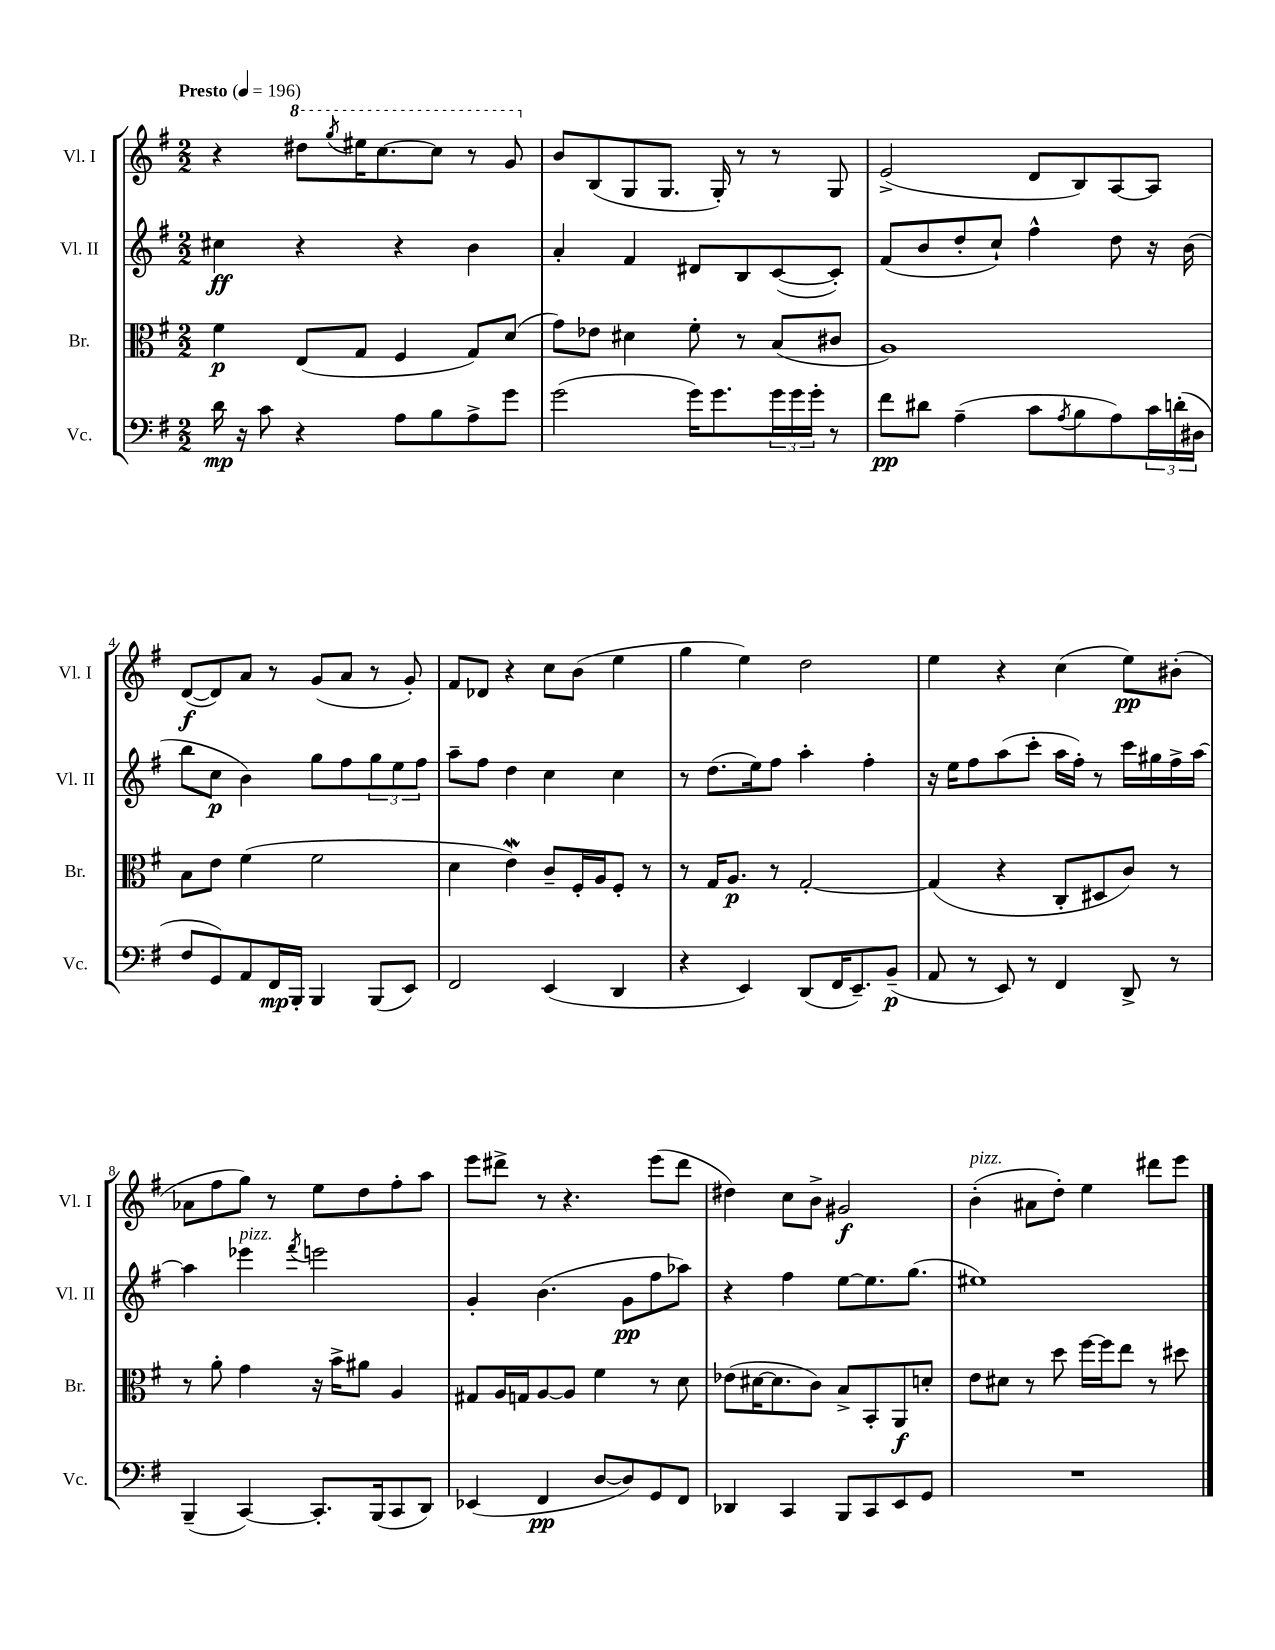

**kern	**kern	**kern	**kern
*staff4	*staff3	*staff2	*staff1
*clefF4	*clefC3	*clefG2	*clefG2
*k[f#]	*k[f#]	*k[f#]	*k[f#]
*M2/2	*M2/2	*M2/2	*M2/2
*MM196	*MM196	*MM196	*MM196
16d\	4f#\	4cc#\	4r
16r	.	.	.
8c\	.	.	.
4r	(8E/L	4r	8ddd#\L
.	.	.	8qggg/
.	8G/J	.	16eee#\K
.	.	.	[8.ccc\
8A\L	4F#/	4r	.
8B\	.	.	8ccc\]J
8A^\	8G/L)	4b\	8r
8g\J	(8d/J	.	8gg/
=	=	=	=
(2g\	8g\L)	4a'/	8b/L
.	8e-\J	.	(8B/
.	4d#\	4f#/	8G/
.	.	.	8.G/J
16g\LK)	8f#'\	8d#/L	.
8.g\	.	.	16G'/)
.	8r	8B/	8r
24g\L	(8B/L	([8c/	8r
24g\	.	.	.
24g'\JJ	.	.	.
8r	8c#/J	8c'/]J)	8G/
=	=	=	=
8f#\L	1A)	(8f#/L	(2e^/
8d#\J	.	8b/	.
(4A~\	.	8dd'/	.
.	.	8cc`/J)	.
8c\L	.	4ff#^^\	8d/L
8qA/	.	.	.
8B\	.	.	8B/)
8A\)	.	8dd\	[8A/
24c\L	.	16r	8A/]J
(24d'\	.	.	.
.	.	(16b\	.
24D#\JJ	.	.	.
=	=	=	=
8F#/L	8B\L	8bb\L	([8d/L
8GG/)	8e\J	8cc\J	8d/])
8AA/	(4f#\	4b\)	8a/J
16FF#/L	.	.	8r
16BBB'/JJ	.	.	.
4BBB/	2f#\	8gg\L	(8g/L
.	.	8ff#\	8a/J
(8BBB/L	.	12gg\	8r
.	.	12ee\	.
8EE/J)	.	.	8g'/)
.	.	12ff#\J	.
=	=	=	=
2FF#/	4d\	8aa~\L	8f#/L
.	.	8ff#\J	8d-/J
.	4e\)	4dd\	4r
(4EE/	8c~/L	4cc\	8cc\L
.	16F#'/L	.	(8b\J
.	16A/J	.	.
4DD/	8F#'/J	4cc\	4ee\
.	8r	.	.
=	=	=	=
4r	8r	8r	4gg\
.	16G/LK	(8.dd\L	.
.	8.A/J	.	.
4EE/)	.	.	4ee\)
.	.	16ee\k)	.
.	8r	8ff#\J	.
(8DD/L	[2G'/	4aa'\	2dd\
16FF#/K	.	.	.
8.EE~/)	.	.	.
.	.	4ff#'\	.
(8BB~/J	.	.	.
=	=	=	=
8AA/	(4G/]	16r	4ee\
.	.	16ee\LK	.
8r	.	8ff#\	.
8EE/)	4r	(8aa\	4r
8r	.	8ccc'\J	.
4FF#/	8C'/L	16aa\LL	(4cc\
.	.	16ff#'\JJ)	.
.	8D#/	8r	.
8DD^/	8c/J)	16ccc\LL	8ee\L)
.	.	16gg#\	.
8r	8r	16ff#^\	(8b#'\J
.	.	[16aa\JJ	.
=	=	=	=
(4BBB~/	8r	4aa\]	8a-\L
.	8a'\	.	8ff#\
[4CC/)	4g\	4eee-\	8gg\J)
.	.	.	8r
.	.	8qfff#/	.
8.CC'/]L	16r	2eee\	8ee\L
.	16b^\LK	.	.
.	8a#\J	.	8dd\
(16BBB/k	.	.	.
8CC/	4A/	.	8ff#'\
8DD/J)	.	.	8aa\J
=	=	=	=
(4EE-/	8G#/L	4g'/	8eee\L
.	16A/L	.	8ddd#^\J
.	16G/J	.	.
4FF#/	[8A/	(4.b\	8r
.	8A/]J	.	4.r
[8D/L	4f#\	.	.
8D/])	.	8g\L	.
8GG/	8r	8ff#\	(8eee\L
8FF#/J	8d\	8aa-\J)	8ddd#\J
=	=	=	=
4DD-/	(8e-\L	4r	4dd#\)
.	[16d#\K	.	.
.	8.d#\]	.	.
4CC/	.	4ff#\	8cc\L
.	8c\J)	.	8b^\J
8BBB/L	8B^/L	[8ee\L	2g#/
8CC/	8BB'/	8.ee\]	.
8EE/	8AA/	.	.
.	.	(8.gg\J	.
8GG/J	8d'/J	.	.
=	=	=	=
1r	8e\L	1ee#)	(4b'\
.	8d#\J	.	.
.	8r	.	8a#\L
.	8dd\	.	8dd'\J)
.	[16ff#\LL	.	4ee\
.	16ff#\]J	.	.
.	8ee\J	.	.
.	8r	.	8ddd#\L
.	8dd#\	.	8eee\J
==	==	==	==
*-	*-	*-	*-
